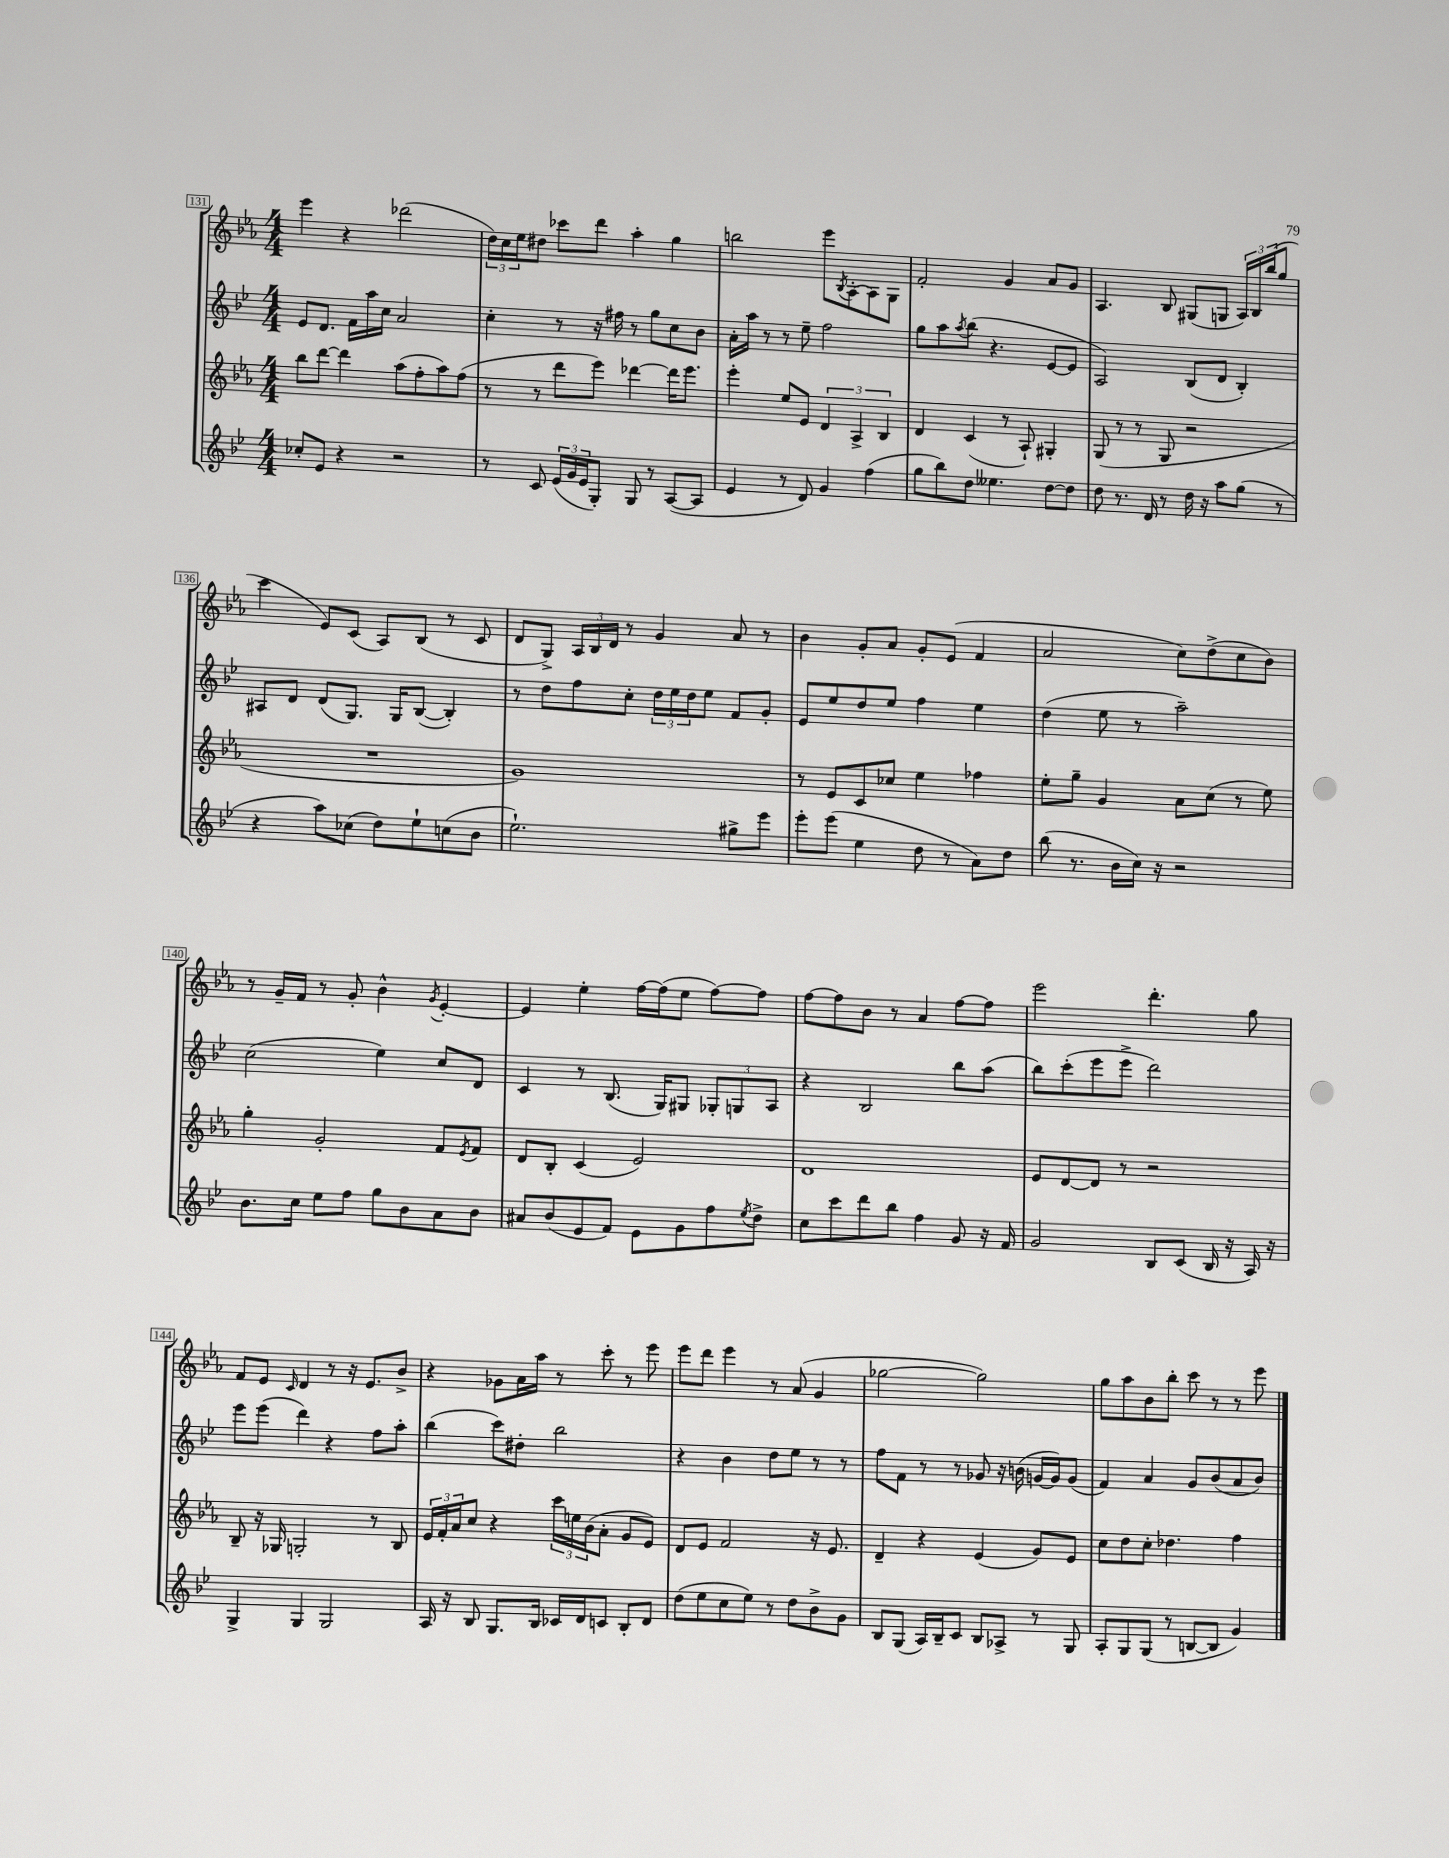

**kern	**kern	**kern	**kern
*staff4	*staff3	*staff2	*staff1
*clefG2	*clefG2	*clefG2	*clefG2
*k[b-e-]	*k[b-e-a-]	*k[b-e-]	*k[b-e-a-]
*M4/4	*M4/4	*M4/4	*M4/4
8cc-'	8bb-	8e-	4eee-
8e-	[8ddd	8.d	.
4r	4ddd]	.	4r
.	.	16f	.
.	.	16aa	.
.	.	16cc	.
2r	(8aa-	2a	(2ddd-
.	8ff'	.	.
.	8aa-)	.	.
.	(8ff	.	.
=	=	=	=
8r	8r	4cc'	24dd)
.	.	.	24cc
.	.	.	24ee-
8c	8r	.	8dd#
(24e-	8ddd	8r	8ccc-
24g	.	.	.
24e-	.	.	.
8G')	8eee-)	16r	8ddd
.	.	16ff#	.
8G	[4ddd-	8r	4aa-'
8r	.	8gg	.
([8A	16ddd-]	8cc	4gg
.	8.eee-	.	.
8A]	.	8b-	.
=	=	=	=
4e-	4eee-'	16a'	2bb
.	.	16aa	.
.	.	8r	.
8r	8ee-	8r	.
8d)	8e-	8ee-~	.
4g	6d	2ff	8eee-
.	.	.	8qB-
.	.	.	[8A-'
.	6A-^	.	.
(4ff	.	.	8A-]
.	6B-	.	.
.	.	.	8G
=	=	=	=
8gg	4d	8gg	2f'
8bb-)	.	8aa	.
.	.	8qaa	.
8dd	(4c	(8bb-	.
4.ee--	.	4.r	.
.	8r	.	4g
.	8A-`)	.	.
[8dd	4G#'	[8e-	8a-
8dd]	.	8e-]	8g
=	=	=	=
8dd	(8G	2A)	4.A-
8.r	8r	.	.
.	8r	.	.
16d	.	.	.
8r	8G	.	8B-
16dd	2r	(8B-	(8G#
16r	.	.	.
8aa	.	8d	8G
(8gg	.	4B-')	24A-)
.	.	.	24B-
.	.	.	(24bb-
8r	.	.	8gg
=	=	=	=
4r	1r	8A#	4ccc
.	.	8d	.
8aa)	.	(8d	8e-)
(8cc-	.	8.G)	(8c
8dd)	.	.	8A-)
.	.	16G	.
8ee-`	.	([8B-	(8B-
(8cc	.	4B-'])	8r
8b-	.	.	8c
=	=	=	=
2.ee-`)	1g)	8r	8d
.	.	8dd	8G^)
.	.	8ff	24A-
.	.	.	24B-
.	.	.	24d
.	.	8cc'	8r
.	.	24dd	4g
.	.	24ee-	.
.	.	24dd	.
.	.	8ee-	.
8gg#^	.	8f	8a-
8eee-	.	8g'	8r
=	=	=	=
8eee-'	8r	8e-	4b-
(8eee-	8e-	8ee-	.
4ee-	8c	8dd	8g'
.	8cc-	8ee-	8a-
8dd	4ee-	4ff	8g'
8r	.	.	(8e-
8a)	4ff-	4ee-	4f
8dd	.	.	.
=	=	=	=
(8bb-	8ee-'	(4dd	2a-
8.r	8gg~	.	.
.	4g	8ee-	.
16b-	.	.	.
16cc)	.	8r	.
16r	.	.	.
2r	8a-	2aa~)	8cc)
.	(8cc	.	(8dd^
.	8r	.	8cc
.	8ee-)	.	8b-)
=	=	=	=
8.b-	4gg'	(2cc	8r
.	.	.	16g~
16cc	.	.	16f
8ee-	2g'	.	8r
8ff	.	.	8g'
8gg	.	4ee-)	4b-^^
8b-	.	.	.
.	.	.	8qg
8a	8f	8cc	[4e-'
.	8qe-	.	.
8b-	8f	8d	.
=	=	=	=
8a#	8d	4c	4e-]
(8b-	8B-'	.	.
8e-	(4c	8r	4ee-'
8f)	.	(8.B-	.
8e-	2e-)	.	[16ff
.	.	16G)	(16ff]
8g	.	8G#	8ee-
8ff	.	12G-'	[8ff)
.	.	12G	.
8qee-	.	.	.
8dd^	.	.	8ff]
.	.	12A	.
=	=	=	=
8cc	1d	4r	[8ff
8ccc	.	.	8ff]
8ddd	.	2B-	8b-
8bb-	.	.	8r
4ff	.	.	4a-
8g	.	8bb-	[8ff
16r	.	(8aa	8ff]
16f	.	.	.
=	=	=	=
2g	8e-	8bb-)	2eee-
.	[8d	(8ccc'	.
.	8d]	8eee-	.
.	8r	8eee-^	.
8B-	2r	2ddd)	4.ddd'
(8c	.	.	.
16B-	.	.	.
16r	.	.	.
16A)	.	.	8gg
16r	.	.	.
=	=	=	=
4G^	8B-~	8eee-	8f
.	16r	(8eee-	8e-
.	16G-	.	.
.	.	.	16qqc
4G	2G'	4ddd)	4d
2G	.	4r	8r
.	.	.	16r
.	.	.	8.e-
.	8r	8ff	.
.	8B-	8aa'	8b-^
=	=	=	=
16A	24e-	(4bb-	4r
.	24f'	.	.
16r	.	.	.
.	24a-	.	.
8B-	8cc	.	.
8.G	4r	8ccc)	8g-
.	.	8dd#'	16a-
16B-	.	.	16aa-
16c-	24ccc	2bb-	8r
.	24ee	.	.
16d	.	.	.
.	(24b-	.	.
8c	8a-'	.	8ccc'
8B-'	8g	.	8r
8d	8e-)	.	8eee-
=	=	=	=
(8dd	8d	4r	8eee-
8ee-	8e-	.	8ddd
8cc	2f	4b-	4eee-
8ee-)	.	.	.
8r	.	8dd	8r
8dd	.	8ee-	(8a-
8b-^	16r	8r	4g
.	8.e-	.	.
8g	.	8r	.
=	=	=	=
8B-	4d~	8ff	[2gg-
(8G	.	8f	.
16A)	4r	8r	.
16B-~	.	.	.
8c	.	8r	.
8B-	(4e-	8g-	2gg-])
8A-^	.	16r	.
.	.	(16b	.
8r	8g)	[16g	.
.	.	16g])	.
8G	8e-	(8g	.
=	=	=	=
8A'	8cc	4f)	8gg
8G	8dd	.	8aa-
(8G	8cc'	4a	8b-
8r	4.dd-	.	8bb-'
[8B	.	8g	8ccc
8B]	.	(8b-	8r
4g)	4ff	8a	8r
.	.	8b-)	8eee-
==	==	==	==
*-	*-	*-	*-
